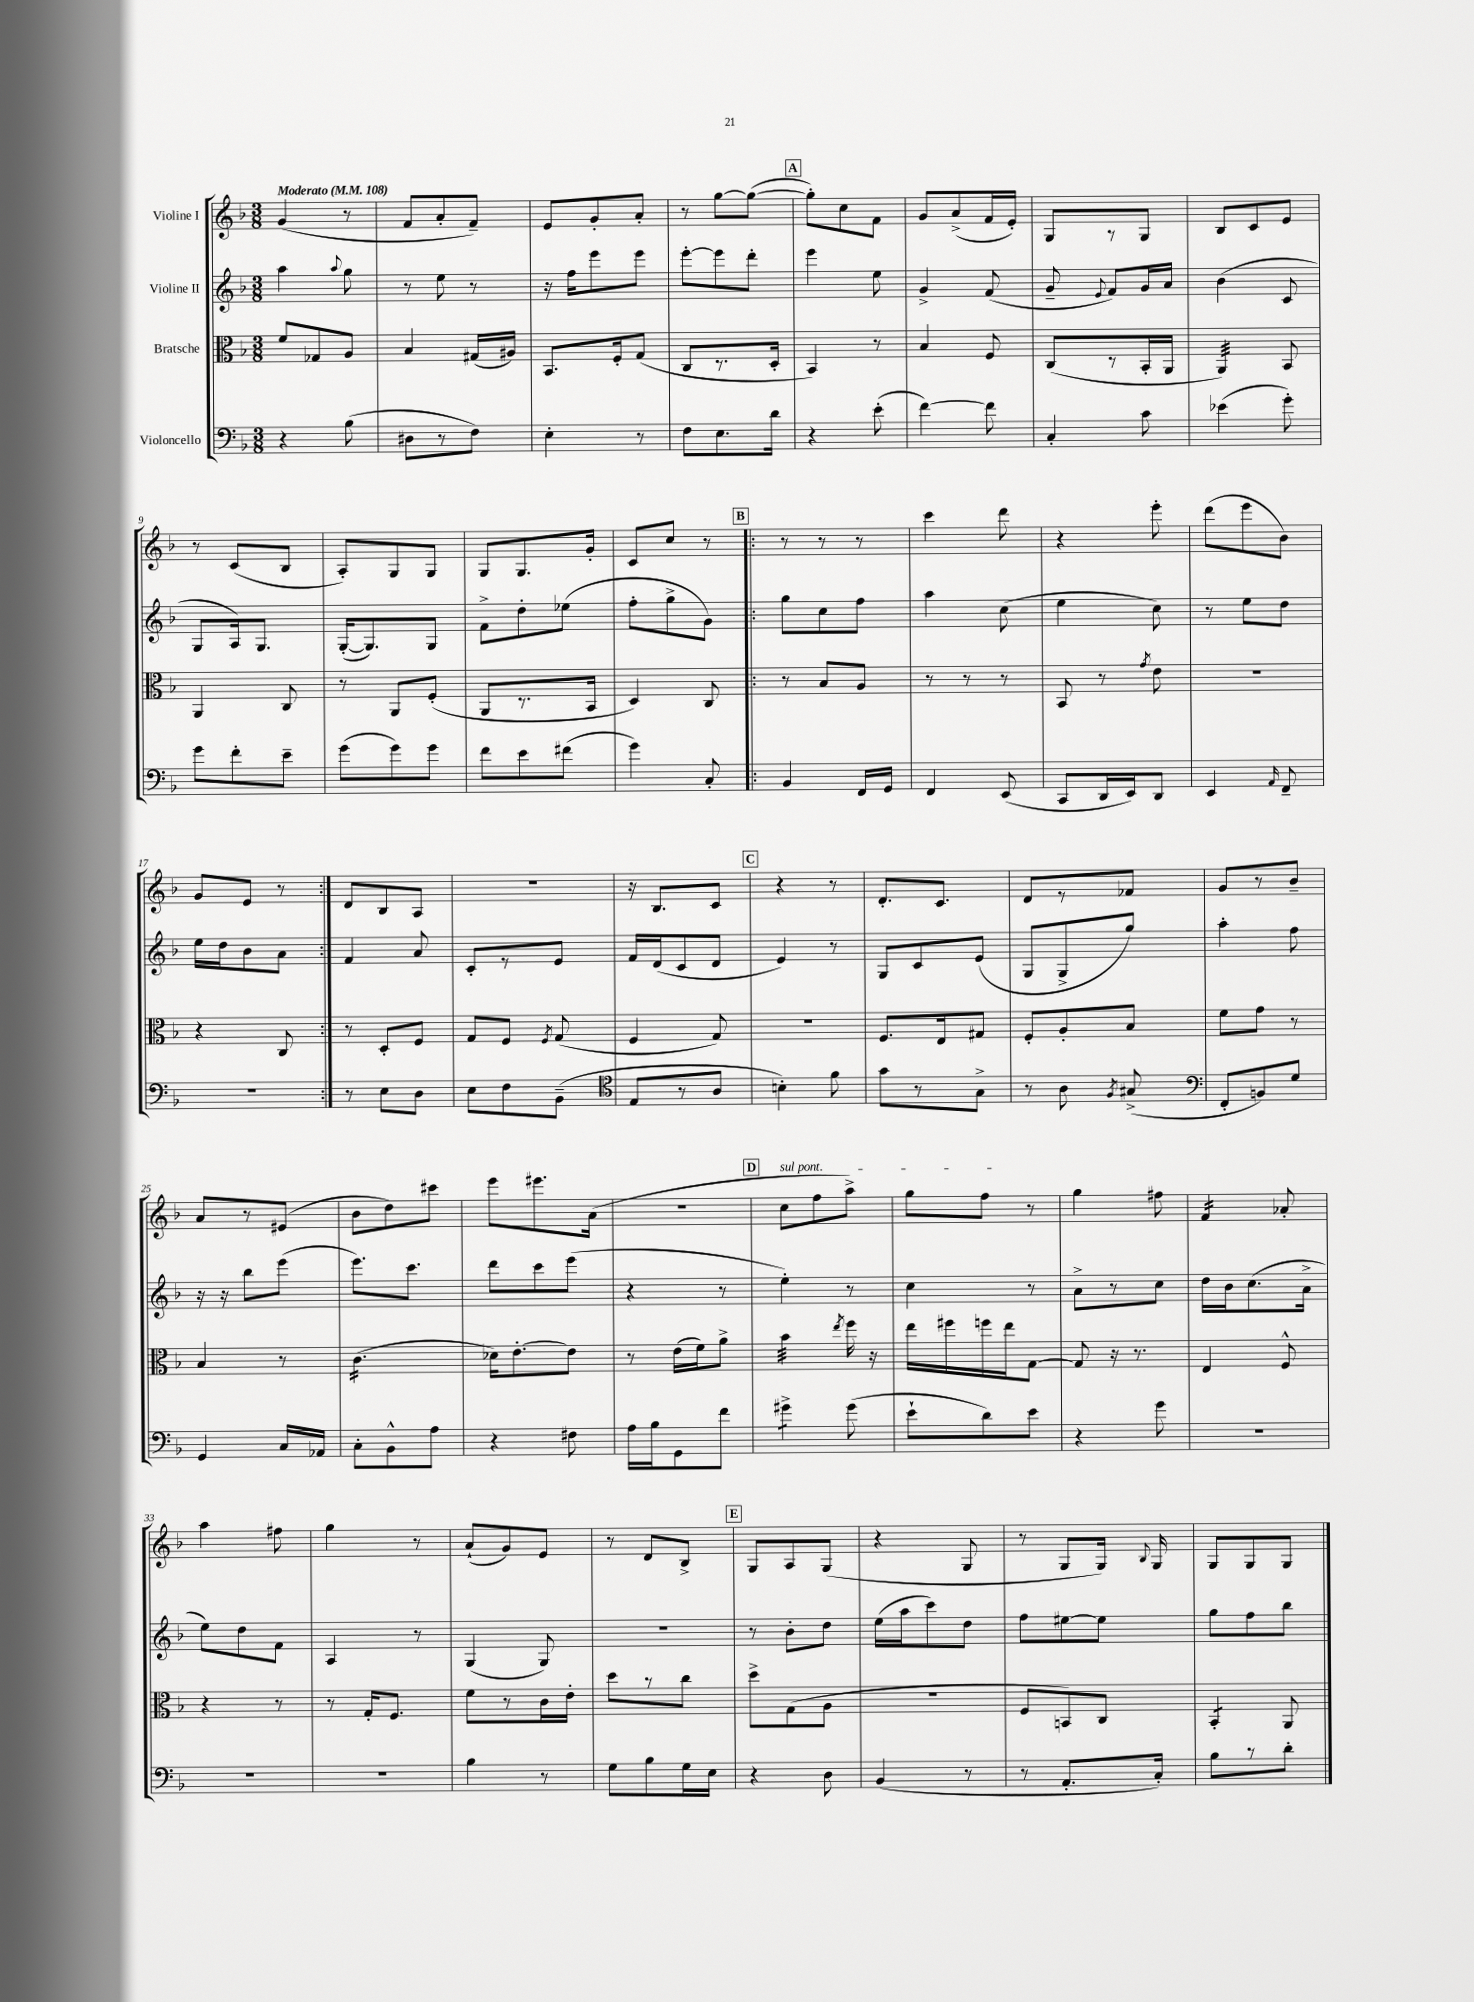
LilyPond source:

<<
\new StaffGroup <<
\new Staff = "s0" \with { instrumentName = "Violine I" } {
    \clef treble \key f \major \numericTimeSignature \time 3/8 \tempo "Moderato" 4 = 108
    \autoBeamOff g'4( r8 |
    f'8[ a'8-. f'8]--) |
    e'8[ g'8-. a'8]-. |
    r8 g''8[~ g''8]~( |
    \mark \markup { \box "A" } g''8[-.) c''8 f'8] |
    g'8[ a'8->( f'16 e'16]-.) |
    g8[ r8 g8] |
    bes8[ c'8 e'8] |
    r8 c'8[( bes8] |
    a8[-.) g8 g8] |
    g8[ g8. g'16]-. |
    c'8[ c''8] r8 |
    \repeat volta 2 { \mark \markup { \box "B" } r8 r8 r8 |
    c'''4 d'''8 |
    r4 e'''8-. |
    d'''8[( e'''8 bes'8]) |
    g'8[ e'8] r8 | }
    d'8[ bes8 a8] |
    R4. |
    r16 bes8.[ c'8] |
    \mark \markup { \box "C" } r4 r8 |
    d'8.[-. c'8.] |
    d'8[ r8 fes'8] |
    g'8[ r8 bes'8]-- |
    a'8[ r8 eis'8]( |
    bes'8[ d''8) cis'''8] |
    e'''8[ eis'''8. a'16]( |
    R4. |
    \mark \markup { \box "D" } \once \override TextSpanner.bound-details.left.text = \markup { \italic "sul pont." } c''8[\startTextSpan f''8 a''8]->) |
    g''8[ f''8]\stopTextSpan r8 |
    g''4 fis''8 |
    f'4:16 aes'8-. |
    a''4 fis''8 |
    g''4 r8 |
    a'8[-!( g'8) e'8] |
    r8 d'8[ bes8]-> |
    \mark \markup { \box "E" } g8[ a8 g8]( |
    r4 g8 |
    r8 g8[ g16]) \appoggiatura { bes8 } g16 |
    g8[ g8 g8] \bar "|." |
}
\new Staff = "s1" \with { instrumentName = "Violine II" } {
    \clef treble \key f \major \numericTimeSignature \time 3/8
    \autoBeamOff a''4 \appoggiatura { a''8 } g''8 |
    r8 e''8 r8 |
    r16 f''16[ e'''8 e'''8] |
    e'''8[~-. e'''8 d'''8]-. |
    \mark \markup { \box "A" } e'''4 e''8 |
    g'4-> f'8( |
    g'8-- \appoggiatura { e'8 } f'8[) g'16 a'16] |
    bes'4( c'8 |
    g8[ a16) g8.] |
    g16[~-.( g8.) g8] |
    f'8[-> d''8-. ees''8]( |
    f''8[-. g''8-> g'8]) |
    \repeat volta 2 { \mark \markup { \box "B" } g''8[ c''8 f''8] |
    a''4 c''8( |
    e''4 c''8) |
    r8 e''8[ d''8] |
    e''16[ d''16 bes'8 a'8] | }
    f'4 a'8 |
    c'8[-. r8 e'8] |
    f'16[ d'16( c'8 d'8] |
    \mark \markup { \box "C" } e'4) r8 |
    g8[ c'8 e'8]( |
    g8[ g8-> g''8]) |
    a''4-. f''8 |
    r16 r16 bes''8[ e'''8]( |
    e'''8.[) c'''8.] |
    d'''8[ c'''8 e'''8]( |
    r4 r8 |
    \mark \markup { \box "D" } e''4-.) r8 |
    c''4 r8 |
    a'8[-> r8 c''8] |
    d''16[ bes'16 c''8.( a'16]-> |
    e''8[) d''8 f'8] |
    a4 r8 |
    g4( g8) |
    R4. |
    \mark \markup { \box "E" } r8 bes'8[-. d''8] |
    e''16[( a''16 c'''8) d''8] |
    f''8[ eis''8~ eis''8] |
    g''8[ f''8 bes''8] \bar "|." |
}
\new Staff = "s2" \with { instrumentName = "Bratsche" } {
    \clef alto \key f \major \numericTimeSignature \time 3/8
    \autoBeamOff f'8[ ges8 a8] |
    bes4 gis16[( ais16]) |
    bes,8.[ f16-. g8]( |
    c8[ r8. d16]-. |
    \mark \markup { \box "A" } bes,4) r8 |
    bes4 f8 |
    c8[( r8 bes,16-. a,16] |
    a,4:32) bes,8 |
    a,4 c8 |
    r8 a,8[ f8]-.( |
    a,8[ r8. bes,16] |
    d4) c8 |
    \repeat volta 2 { \mark \markup { \box "B" } r8 bes8[ a8] |
    r8 r8 r8 |
    bes,8 r8 \acciaccatura { g'8 } e'8 |
    R4. |
    r4 c8 | }
    r8 d8[-. f8] |
    g8[ f8] \acciaccatura { f8 } g8( |
    f4 g8) |
    \mark \markup { \box "C" } R4. |
    f8.[ e16 gis8] |
    f8[-. a8-. bes8] |
    f'8[ g'8] r8 |
    bes4 r8 |
    c'4.:16( |
    des'16[) e'8.~-. e'8] |
    r8 e'16[( f'16) a'8]-> |
    \mark \markup { \box "D" } bes'4:32 \acciaccatura { e''8 } f''16 r16 |
    e''16[ fis''16 f''16 e''16 g8]~ |
    g8 r16 r8. |
    e4 f8-^ |
    r4 r8 |
    r8 g16[-. f8.] |
    f'8[ r8 c'16 e'16]-. |
    d''8[ r8 c''8] |
    \mark \markup { \box "E" } d''8[-> g8( a8] |
    R4. |
    f8[ b,8) c8] |
    bes,4:8-. a,8 \bar "|." |
}
\new Staff = "s3" \with { instrumentName = "Violoncello" } {
    \clef bass \key f \major \numericTimeSignature \time 3/8
    \autoBeamOff r4 bes8( |
    dis8[ r8 f8]) |
    e4-. r8 |
    f8[ e8. d'16] |
    \mark \markup { \box "A" } r4 e'8-.( |
    f'4~) f'8 |
    c4-. c'8 |
    ees'4( g'8-.) |
    g'8[ f'8-. e'8]-- |
    g'8[( g'8) g'8] |
    f'8[ e'8 fis'8]( |
    g'4) c8-. |
    \repeat volta 2 { \mark \markup { \box "B" } bes,4 f,16[ g,16] |
    f,4 e,8( |
    c,8[ d,16 e,16) d,8] |
    e,4 \grace { a,16 } f,8-- |
    R4. | }
    r8 e8[ d8] |
    e8[ f8 bes,8]--( |
    \clef tenor e8[ r8 a8] |
    \mark \markup { \box "C" } b4-.) f'8 |
    g'8[ r8 g8]-> |
    r8 a8 \acciaccatura { f8 } gis8->( |
    \clef bass f,8[-. b,8) g8] |
    g,4 c16[ aes,16] |
    c8[-. bes,8-^ a8] |
    r4 fis8 |
    a16[ bes16 g,8 f'8] |
    \mark \markup { \box "D" } gis'4:8-> gis'8( |
    e'8[-! d'8) e'8] |
    r4 g'8 |
    R4. |
    R4. |
    R4. |
    bes4 r8 |
    g8[ bes8 g16 e16] |
    \mark \markup { \box "E" } r4 d8 |
    bes,4( r8 |
    r8 a,8.[-. c16]-.) |
    bes8[ r8 d'8]-. \bar "|." |
}
>>
>>
